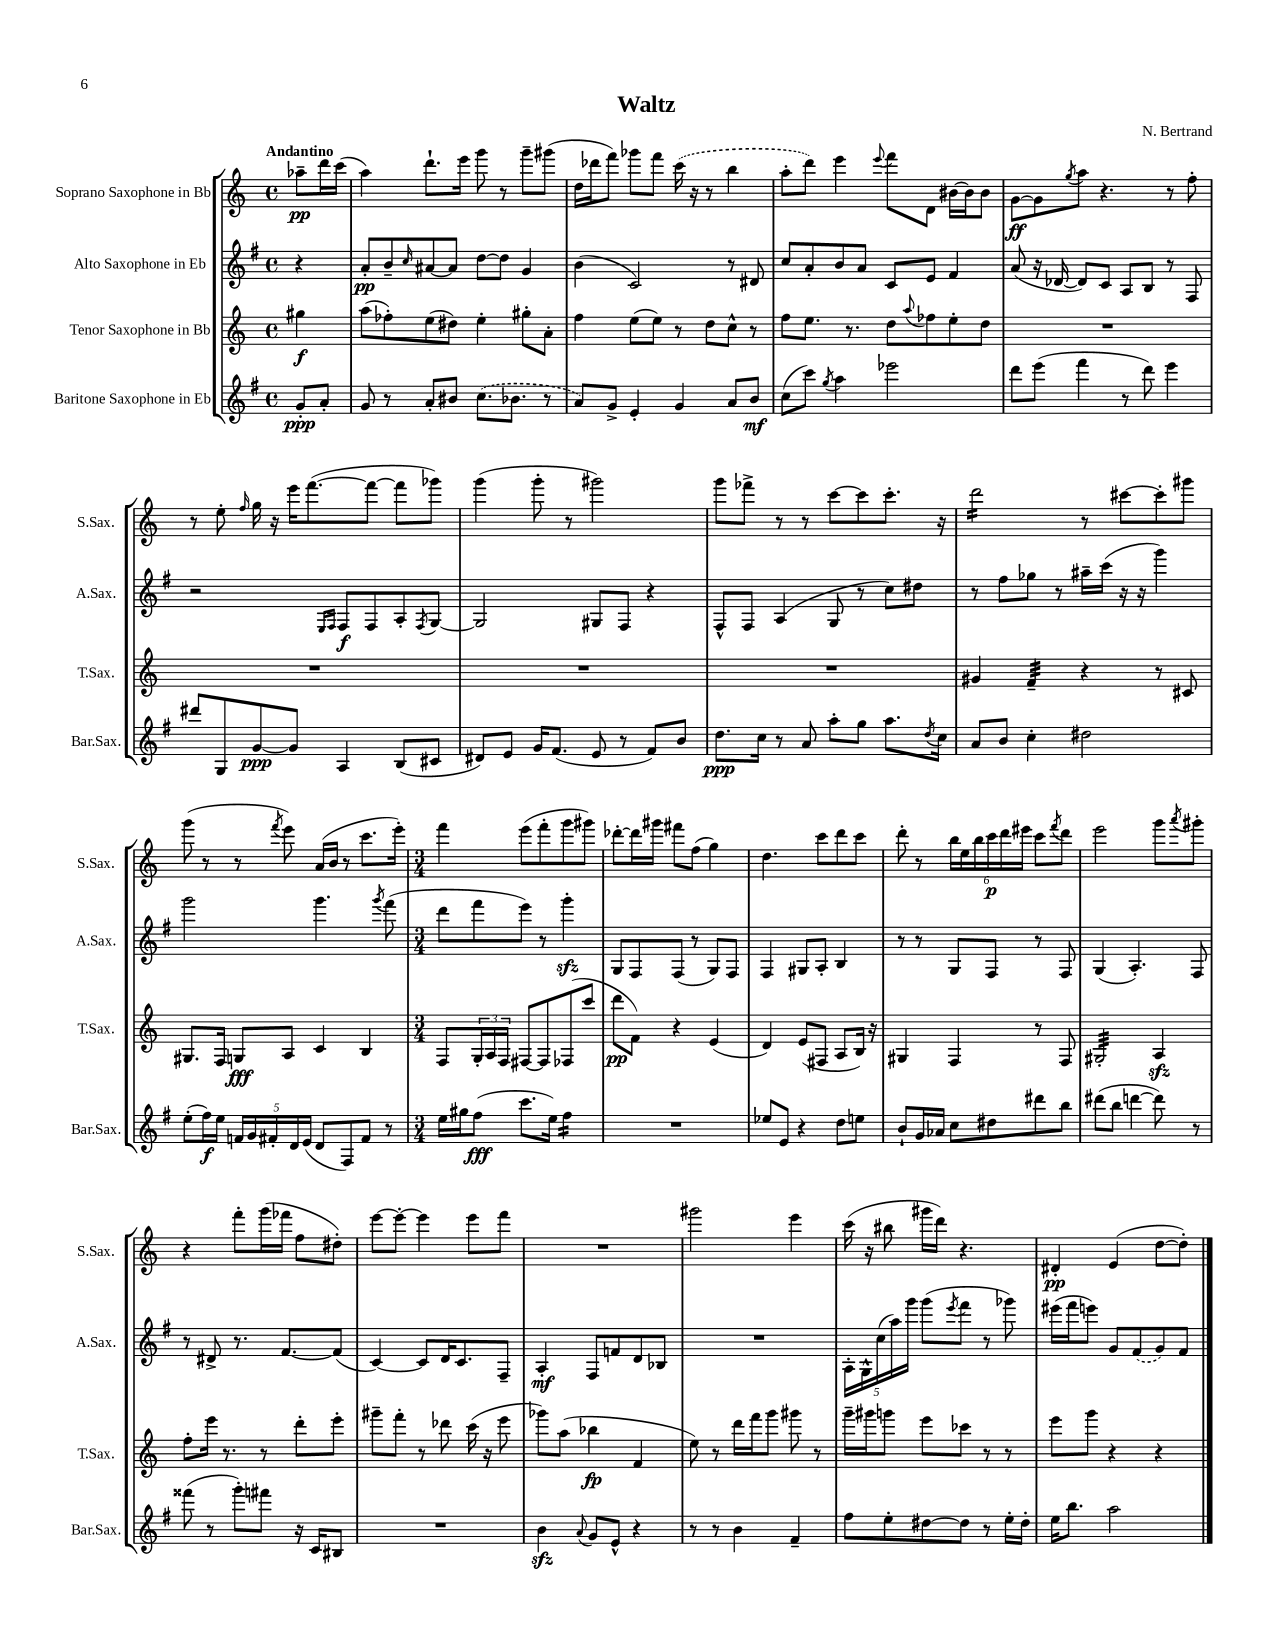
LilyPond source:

\header { title = "Waltz" composer = "N. Bertrand" }
<<
\new StaffGroup <<
\new Staff = "s0" \with { instrumentName = "Soprano Saxophone in Bb" shortInstrumentName = "S.Sax." } {
    \clef treble \key c \major \defaultTimeSignature \time 4/4 \partial 4 \tempo "Andantino"
    aes''8--\pp d'''16 c'''16( |
    a''4) d'''8.-! e'''16 g'''8 r8 g'''8-- gis'''8( |
    d''16 des'''16 f'''8) ges'''8 f'''8 \once \slurDashed c'''16( r16 r8 b''4 |
    a''8-. d'''8) e'''4 \appoggiatura { e'''8 } f'''8 d'8 bis'16~ bis'16 bis'8 |
    g'8~\ff g'8 \acciaccatura { g''8 } a''8 r4. r8 f''8-. |
    r8 e''8-. \grace { f''16 } g''16 r16 e'''16 f'''8.~( f'''8~ f'''8 ges'''8) |
    g'''4( g'''8-. r8 gis'''2) |
    g'''8 fes'''8-> r8 r8 c'''8~ c'''8 c'''8.-. r16 |
    d'''2:16 r8 cis'''8~ cis'''8-. gis'''8 |
    g'''8( r8 r8 \acciaccatura { f'''8 } e'''8) a'16( b'16 r8 c'''8. e'''16-.) |
    \numericTimeSignature \time 3/4 f'''4 e'''8( f'''8-. g'''8 gis'''8) |
    des'''8~-. des'''16 gis'''16 fis'''8 f''8( g''4) |
    d''4. c'''8 d'''8 c'''8 |
    d'''8-. r8 \tuplet 6/4 { b''16 e''16 b''16 c'''16\p d'''16 eis'''16 } c'''8 \acciaccatura { f'''8 } d'''8 |
    e'''2 g'''8 \acciaccatura { a'''8 } gis'''8-. |
    r4 f'''8-. g'''16( fes'''16 f''8 dis''8-.) |
    e'''8~ e'''8~-. e'''4 e'''8 f'''8 |
    R2. |
    gis'''2 e'''4 |
    c'''16( r16 bis''8 gis'''16 d'''16) r4. |
    dis'4-.\pp e'4( d''8~ d''8-.) \bar "|." |
}
\new Staff = "s1" \with { instrumentName = "Alto Saxophone in Eb" shortInstrumentName = "A.Sax." } {
    \clef treble \key g \major \defaultTimeSignature \time 4/4 \partial 4
    r4 |
    a'8-.\pp b'8-- \grace { c''16 } ais'8~ ais'8 d''8~ d''8 g'4 |
    b'4( c'2) r8 dis'8 |
    c''8 a'8-. b'8 a'8 c'8 e'8 fis'4 |
    a'8( r16 des'16~ des'8) c'8 a8 b8 r8 fis8 |
    r2 \grace { e16 fis16 } fis8\f fis8 a8-. \acciaccatura { fis8 } g8~ |
    g2 gis8 fis8 r4 |
    fis8-^ fis8 a4( g8 r8 c''8) dis''8 |
    r8 fis''8 ges''8 r8 ais''16-- c'''16( r16 r16 g'''4) |
    g'''2 g'''4. \acciaccatura { g'''8 } fis'''8( |
    \numericTimeSignature \time 3/4 d'''8 fis'''8 e'''8) r8 g'''4-.\sfz |
    g8 fis8 fis8( r8 g8) fis8 |
    fis4 gis8 a8-. b4 |
    r8 r8 g8 fis8 r8 fis8 |
    g4( a4.-.) fis8 |
    r8 dis'8-> r8. fis'8.~ fis'8( |
    c'4~) c'8 d'16 c'8. fis8-- |
    a4-.\mf fis8 f'8 d'8 bes8 |
    R2. |
    \tuplet 5/4 { a16-. g16-^ c''16( a''16) g'''16 } g'''8( \acciaccatura { e'''8 } fis'''8 r8 ges'''8) |
    eis'''16( fis'''16 e'''8) g'8 \once \slurDashed fis'8( g'8) fis'8 \bar "|." |
}
\new Staff = "s2" \with { instrumentName = "Tenor Saxophone in Bb" shortInstrumentName = "T.Sax." } {
    \clef treble \key c \major \defaultTimeSignature \time 4/4 \partial 4
    gis''4\f |
    a''8( fes''8-.) e''8( dis''8) e''4-. gis''8-. a'8-. |
    f''4 e''8( e''8) r8 d''8 c''8-^ r8 |
    f''8 e''8. r8. d''8 \appoggiatura { a''8 } fes''8 e''8-. d''8 |
    R1 |
    R1 |
    R1 |
    R1 |
    gis'4 f'4:32-- r4 r8 cis'8 |
    gis8. f16 g8\fff a8 c'4 b4 |
    \numericTimeSignature \time 3/4 f8 \tuplet 3/2 { g16-. a16 f16 } fis8~ fis8 fes8( c'''8 |
    d'''8\pp f'8) r4 e'4( |
    d'4) e'8( fis8 a8 b16) r16 |
    gis4 f4 r8 f8 |
    gis2:32-. a4\sfz |
    f''8-. e'''16 r8. r8 d'''8-. e'''8-. |
    gis'''8-- f'''8-. r8 des'''8 c'''16( r16 e'''8 |
    ges'''8) a''8( bes''4\fp f'4 |
    e''8) r8 d'''16 f'''16 g'''8 gis'''8 r8 |
    g'''16-- gis'''16 g'''8 e'''8 ces'''8 r8 r8 |
    e'''8 g'''8 r4 r4 \bar "|." |
}
\new Staff = "s3" \with { instrumentName = "Baritone Saxophone in Eb" shortInstrumentName = "Bar.Sax." } {
    \clef treble \key g \major \defaultTimeSignature \time 4/4 \partial 4
    g'8-.\ppp a'8-. |
    g'8 r8 a'8-. bis'8 \once \slurDashed c''8.( bes'8. r8 |
    a'8) g'8-> e'4-. g'4 a'8 b'8\mf |
    c''8( c'''8) \acciaccatura { g''8 } a''4 ees'''2 |
    d'''8 e'''8( fis'''4 r8 d'''8) e'''4 |
    dis'''8 g8 g'8~\ppp g'8 a4 b8( cis'8 |
    dis'8) e'8 g'16 fis'8.( e'8 r8 fis'8) b'8 |
    d''8.\ppp c''16 r8 a'8 a''8-. g''8 a''8. \acciaccatura { d''8 } c''16 |
    a'8 b'8 c''4-. dis''2 |
    e''8-.( fis''16\f) e''16 \tuplet 5/4 { f'16 g'16 fis'16-. d'16 e'16( } d'8 fis8) fis'8 r8 |
    \numericTimeSignature \time 3/4 e''16 gis''16 fis''8\fff( c'''8. e''16) fis''4:16 |
    R2. |
    ees''8 e'8 r4 d''8 e''8 |
    b'8-! g'16 aes'16 c''8 dis''8 dis'''8 b''8 |
    dis'''8( b''8 d'''4~ d'''8) r8 |
    fisis'''8( r8 g'''8-.) fis'''8 r16 c'16 bis8 |
    R2. |
    b'4\sfz \appoggiatura { a'8 } g'8 e'8-^ r4 |
    r8 r8 b'4 fis'4-- |
    fis''8 e''8-. dis''8~ dis''8 r8 e''16-. dis''16-. |
    e''16 b''8. a''2 \bar "|." |
}
>>
>>
\layout { \context { \Score \remove "Bar_number_engraver" } }
